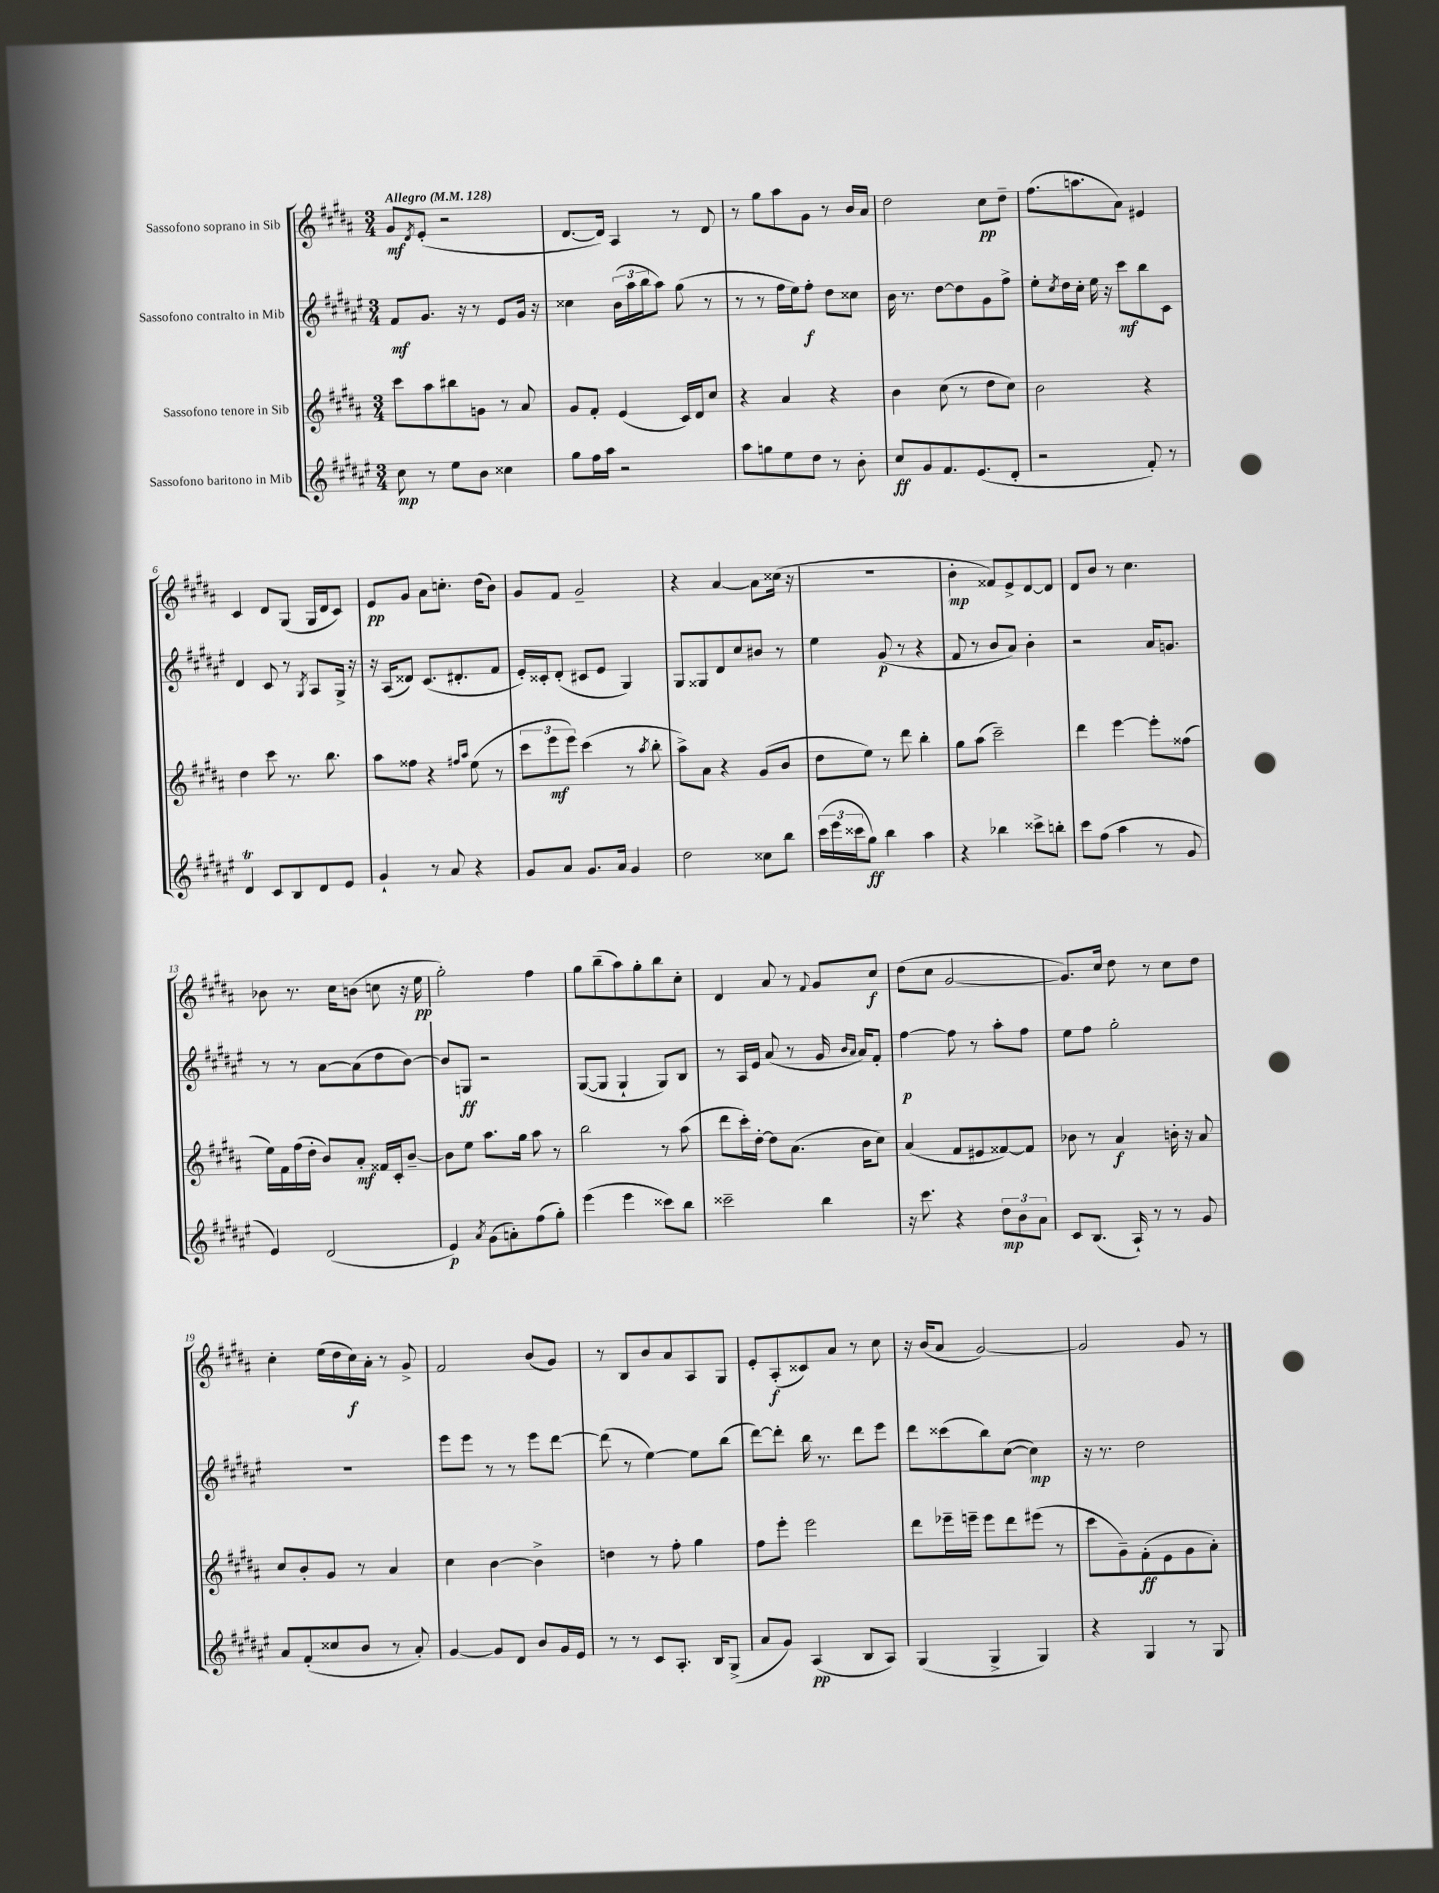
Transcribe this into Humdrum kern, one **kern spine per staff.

**kern	**kern	**kern	**kern
*staff4	*staff3	*staff2	*staff1
*clefG2	*clefG2	*clefG2	*clefG2
*k[f#c#g#d#a#e#]	*k[f#c#g#d#a#]	*k[f#c#g#d#a#e#]	*k[f#c#g#d#a#]
*M3/4	*M3/4	*M3/4	*M3/4
*MM128	*MM128	*MM128	*MM128
8cc#\	8ccc#\L	8f#/L	8g#/L
.	.	.	8qd#/
8r	8aa#\	8.g#/J	(8e'/J
8ee#\L	8bb#\	.	2r
.	.	16r	.
8b\J	8g\J	8r	.
4cc##\	8r	8e#/L	.
.	8a#/	16g#/Jk	.
.	.	16r	.
=	=	=	=
8gg#\L	8g#/L	4cc##\	[8.d#/L
16ff#\L	8f#'/J	.	.
16aa#\JJ	.	.	16d#/]Jk)
2r	(4e/	(24b\LL	4A#/
.	.	24aa#\	.
.	.	24bb\J	.
.	.	8aa#\J)	.
.	16c#/LL)	(8gg#\	8r
.	16d#/J	.	.
.	8cc#/J	8r	8d#/
=	=	=	=
8aa#\L	4r	8r	8r
8gg\	.	8r	8gg#\L
8ee#\	4a#/	16ff#\LL	8aa#\
.	.	16ee#\J)	.
8dd#\J	.	8ff#'\J	8g#\J
8r	4r	8dd#\L	8r
8b'\	.	8cc##\J	16b/LL
.	.	.	16a#/JJ
=	=	=	=
8cc#/L	4b\	16b\	2dd#\
.	.	8.r	.
8g#/	.	.	.
8.f#/	(8cc#\	[8dd#\L	.
.	8r	8dd#\]	.
(8.e#/	.	.	.
.	8dd#\L	8g#\	8cc#\L
8d#'/J	8cc#\J)	8ff#^\J	8dd#~\J
=	=	=	=
2r	2b\	8ee#'\L	(8.ff#\L
.	.	8qcc#/	.
.	.	16dd#\L	.
.	.	16cc#'\JJ	8.aa\
.	.	16ee#\	.
.	.	16r	.
.	.	8ccc#\L	8a#\J)
8f#'/)	4r	8bb\	4e#/
8r	.	8c#\J	.
=	=	=	=
4d#/	4dd#\	4d#/	4c#/
8c#/L	8ccc#\	8c#/	8d#/L
8B/	8.r	8r	(8G#/J
.	.	8qG#/	.
8d#/	.	8A#/L	16G#/LL
.	8.bb\	.	16d#/J
8e#/J	.	16G#^/Jk	8c#/J)
.	.	16r	.
=	=	=	=
4g#`/	8aa#\L	16r	8e/L
.	.	(16A#/LK	.
.	8ff##\J	8d##/J)	8g#/J
8r	4r	(8.c#/L	8a#\L
8a#/	.	.	8.cc'\J
.	.	8.d#'/	.
.	16qqff#/LL	.	.
.	16qqaa#/JJ	.	.
4r	(8ee\	.	.
.	.	.	(16dd#\LK
.	8r	8f#/J	8b\J)
=	=	=	=
8g#/L	12ccc#\L	16e#'/LL)	8g#/L
.	.	16c##'/J	.
.	12eee\	.	.
8a#/J	.	(8d#'/J	8f#/J
.	12eee\J)	.	.
8.g#/L	(4ccc#\	8c#/L	2g#~/
.	.	8e#/J	.
16a#/Jk	.	.	.
4g#/	8r	4G#/)	.
.	8qaa#/	.	.
.	8bb'\	.	.
=	=	=	=
2dd#\	8aa#^\L)	8G#/L	4r
.	8a#\J	8G##/	.
.	4r	8d#/	[4a#/
.	.	8cc#/	.
8cc##\L	(8g#/L	8b#/J	8a#\]L
8bb\J	8b/J	8r	(16cc##\Jk
.	.	.	16r
=	=	=	=
(24ccc#\LL	8dd#\L	4ee#\	2.r
24eee#\	.	.	.
24ccc##\J	.	.	.
8gg#\J)	8ee\J)	.	.
4bb\	8r	(8g#/	.
.	8ddd#\	8r	.
4aa#\	4bb'\	4r	.
=	=	=	=
4r	8gg#\L	8f#/	4b'\
.	(8aa#\J	8r	.
4bb-\	2ccc#~\)	8b/L	8f##/L)
.	.	8a#/J)	8e^/
8ccc##^\L	.	4b'\	[8d#/
8bb'\J	.	.	8d#/]J
=	=	=	=
8ccc#\L	4ddd#\	2r	8d#/L
(8ff#\J	.	.	8b/J
4aa#\	[4eee\	.	8r
.	.	.	4.cc#\
8r	8eee'\]L	16a#/LK	.
.	.	8.g/J	.
8g#/	(8ff##\J	.	.
=	=	=	=
4e#/)	16ee\LL)	8r	8b-\
.	16f#\	.	.
.	(16ff#\	8r	8.r
.	16dd#'\JJ	.	.
(2d#/	8b/L)	[8a#\L	.
.	.	.	16cc#\LK
.	8a#'/J	(8a#\]	(8b\J
.	16f##/LL	8dd#\	8cc\
.	16c#'/J	.	.
.	[8b~/J	[8b\J)	16r
.	.	.	16ee\
=	=	=	=
4e#/)	8b\]L	8b/]L	2gg#'\)
.	8ee\J	8G/J	.
8qa#/	.	.	.
(8g#\L	8.aa#\L	2r	.
8a'\)	.	.	.
.	16gg#\Jk	.	.
(8ff#\	8aa#\	.	4ff#\
8gg#'\J)	8r	.	.
=	=	=	=
(4eee#\	2bb\	([8G#/L	8gg#\L
.	.	8G#/]J	(8bb~\
4eee#\	.	4G#`/	8aa#\)
.	.	.	8gg#'\
8ccc##\L)	8r	8G#/L)	8bb\
8bb\J	(8aa#\	8B/J	8cc#'\J
=	=	=	=
2ccc##~\	8ddd#\L	8r	4d#/
.	16ccc#'\L)	16A#/LL	.
.	[16dd#'\JJ	16e#/JJ	.
.	8dd#\]L	(8a#/	8a#/
.	(8.a#\J	8r	8r
.	.	.	8qqf#/
4bb\	.	16g#/	8g#/L
.	.	16qqb/LL	.
.	.	16qqa#/JJ	.
.	16b\LK	16a#/LK)	.
.	8cc#\J)	8f#'/J	8cc#/J
=	=	=	=
16r	(4a#/	[4ff#\	(8dd#\L
8.ccc#\	.	.	.
.	.	.	8cc#\J
4r	8f#/L	8ff#\]	[2g#/
.	8e#/	8r	.
12dd#\L	[8f##/)	8aa#'\L	.
12b\	.	.	.
.	8f##/]J	8ff#\J	.
12a#\J	.	.	.
=	=	=	=
8c#/L	8b-\	8ee#\L	8.g#/]L)
(8.B/J	8r	8ff#\J	.
.	.	.	16cc#/Jk
.	4a#/	2gg#'\	8dd#\
16A#`/)	.	.	.
8r	.	.	8r
8r	16b'\	.	8cc#\L
.	16r	.	.
8g#/	8a#/	.	8dd#\J
=	=	=	=
8a#/L	8cc#/L	2.r	4cc#'\
(8f#'/	8b'/	.	.
8cc##/	8g#/J	.	(16ee\LL
.	.	.	16dd#\
8b/J	8r	.	16cc#\)
.	.	.	16a#'\JJ
8r	4a#/	.	8r
8a#'/)	.	.	8g#^/
=	=	=	=
[4g#/	4cc#\	8eee#\L	2f#/
.	.	8eee#\J	.
8g#/]L	[4b\	8r	.
8d#/J	.	8r	.
8b/L	4b^\]	8eee#\L	(8b/L
16g#/L	.	[8ddd#\J	8g#/J)
16e#/JJ	.	.	.
=	=	=	=
8r	4dd\	(8ddd#\]	8r
8r	.	8r	8B/L
8c#/L	8r	[4ee#\)	8b/
8.A#'/J	8ff#'\	.	8a#/
.	4gg#\	8ee#\]L	8A#/
16B/LK	.	.	.
(8G#^/J	.	(8bb\J	8G#/J
=	=	=	=
8a#/L	8ff#\L	[8ddd#\L)	8e'/L
8g#/J)	8eee'\J	8ddd#'\]J	(8A#'/
(4A#/	2eee\	16bb\	8c##/)
.	.	8.r	.
.	.	.	8a#/J
8B/L	.	8ddd#\L	8r
8A#/J)	.	8eee#\J	8cc#\
=	=	=	=
(4G#/	8ddd#\L	8ddd#\L	16r
.	.	.	(16b/LK
.	16eee-~\L	(8ccc##\	8a#/J
.	16eee~\JJ	.	.
4G#^/	8eee\L	8bb\)	[2g#/)
.	8ddd#\	([8cc#\J	.
4G#/)	(8eee#\J	4cc#\])	.
.	8r	.	.
=	=	=	=
4r	8ccc#\L	16r	2g#/]
.	.	8.r	.
.	8g#~\)	.	.
4G#/	(8f#'\	2dd#\	.
.	8e\	.	.
8r	8g#\	.	8g#/
8G#/	8a#'\J)	.	8r
==	==	==	==
*-	*-	*-	*-
